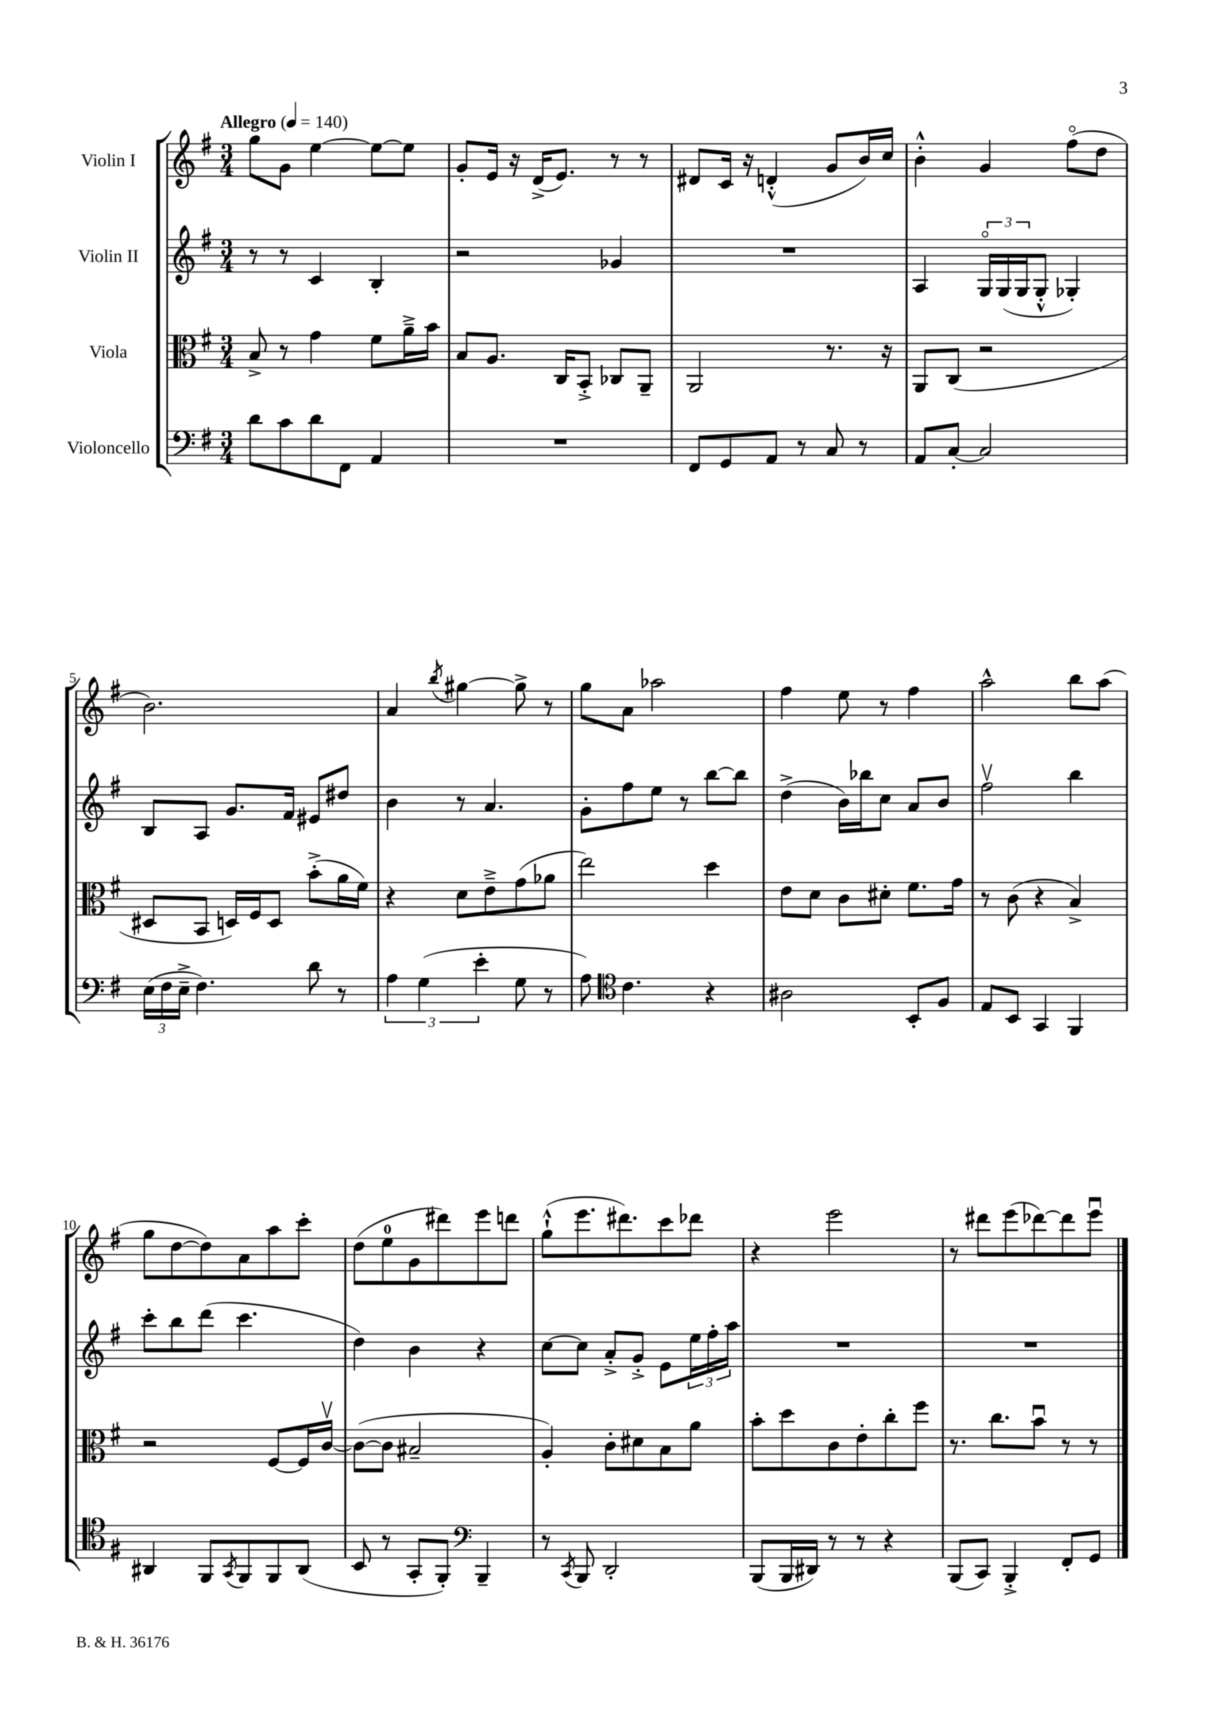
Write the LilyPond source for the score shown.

<<
\new StaffGroup <<
\new Staff = "s0" \with { instrumentName = "Violin I" } {
    \clef treble \key g \major \numericTimeSignature \time 3/4 \tempo "Allegro" 4 = 140
    g''8 g'8 e''4~ e''8~ e''8 |
    g'8-. e'16 r16 d'16->( e'8.) r8 r8 |
    dis'8 c'16 r16 d'4-.-^( g'8 b'16) c''16 |
    b'4-.-^ g'4 fis''8\flageolet( d''8 |
    b'2.) |
    a'4 \acciaccatura { b''8 } gis''4~ gis''8-> r8 |
    g''8 a'8 aes''2 |
    fis''4 e''8 r8 fis''4 |
    a''2-^ b''8 a''8( |
    g''8 d''8~ d''8) a'8 a''8 c'''8-. |
    d''8( e''8-0 g'8 dis'''8) e'''8 d'''8 |
    g''8-!-^( e'''8. dis'''8.) c'''8 des'''8 |
    r4 e'''2 |
    r8 dis'''8 e'''8( des'''8~) des'''8 e'''8\downbow \bar "|." |
}
\new Staff = "s1" \with { instrumentName = "Violin II" } {
    \clef treble \key g \major \numericTimeSignature \time 3/4
    r8 r8 c'4 b4-. |
    r2 ges'4 |
    R2. |
    a4 \tuplet 3/2 { g16\flageolet g16( g16 } g8-.-^ ges4-.) |
    b8 a8 g'8. fis'16 eis'8 dis''8 |
    b'4 r8 a'4. |
    g'8-. fis''8 e''8 r8 b''8~ b''8 |
    d''4->( b'16) bes''16 c''8 a'8 b'8 |
    fis''2\upbow b''4 |
    c'''8-. b''8 d'''8( c'''4. |
    d''4) b'4 r4 |
    c''8~ c''8 a'8-.-> g'8-.-> e'8 \tuplet 3/2 { e''16 fis''16-. a''16 } |
    R2. |
    R2. \bar "|." |
}
\new Staff = "s2" \with { instrumentName = "Viola" } {
    \clef alto \key g \major \numericTimeSignature \time 3/4
    b8-> r8 g'4 fis'8 a'16---> b'16 |
    b8 a8. c16 b,8-.-> ces8 a,8-- |
    a,2 r8. r16 |
    a,8 c8( r2 |
    dis8 b,8 d16) fis16 d8 b'8-.->( a'16 fis'16) |
    r4 d'8 e'8---> g'8( aes'8 |
    e''2) d''4 |
    e'8 d'8 c'8 dis'8-. fis'8. g'16 |
    r8 c'8( r4 b4->) |
    r2 fis8~ fis16 c'16~\upbow |
    c'8~( c'8 bis2-- |
    a4-.) c'8-. dis'8 b8 a'8 |
    b'8-. d''8 c'8 e'8-. c''8-. fis''8 |
    r8. c''8. b'8\downbow r8 r8 \bar "|." |
}
\new Staff = "s3" \with { instrumentName = "Violoncello" } {
    \clef bass \key g \major \numericTimeSignature \time 3/4
    d'8 c'8 d'8 fis,8 a,4 |
    R2. |
    fis,8 g,8 a,8 r8 c8 r8 |
    a,8 c8~-. c2 |
    \tuplet 3/2 { e16( fis16 e16---> } fis4.) d'8 r8 |
    \tuplet 3/2 { a4 g4( e'4-. } g8 r8 |
    a8) \clef tenor c'4. r4 |
    ais2 b,8-. fis8 |
    e8 b,8 g,4 fis,4 |
    ais,4 fis,8 \acciaccatura { g,8 } fis,8 fis,8 ais,8( |
    b,8 r8 g,8-. fis,8-.) \clef bass b,,4-- |
    r8 \acciaccatura { c,8 } b,,8 d,2-. |
    b,,8( b,,16 dis,16) r8 r8 r4 |
    b,,8( c,8) b,,4-.-> fis,8-. g,8 \bar "|." |
}
>>
>>
